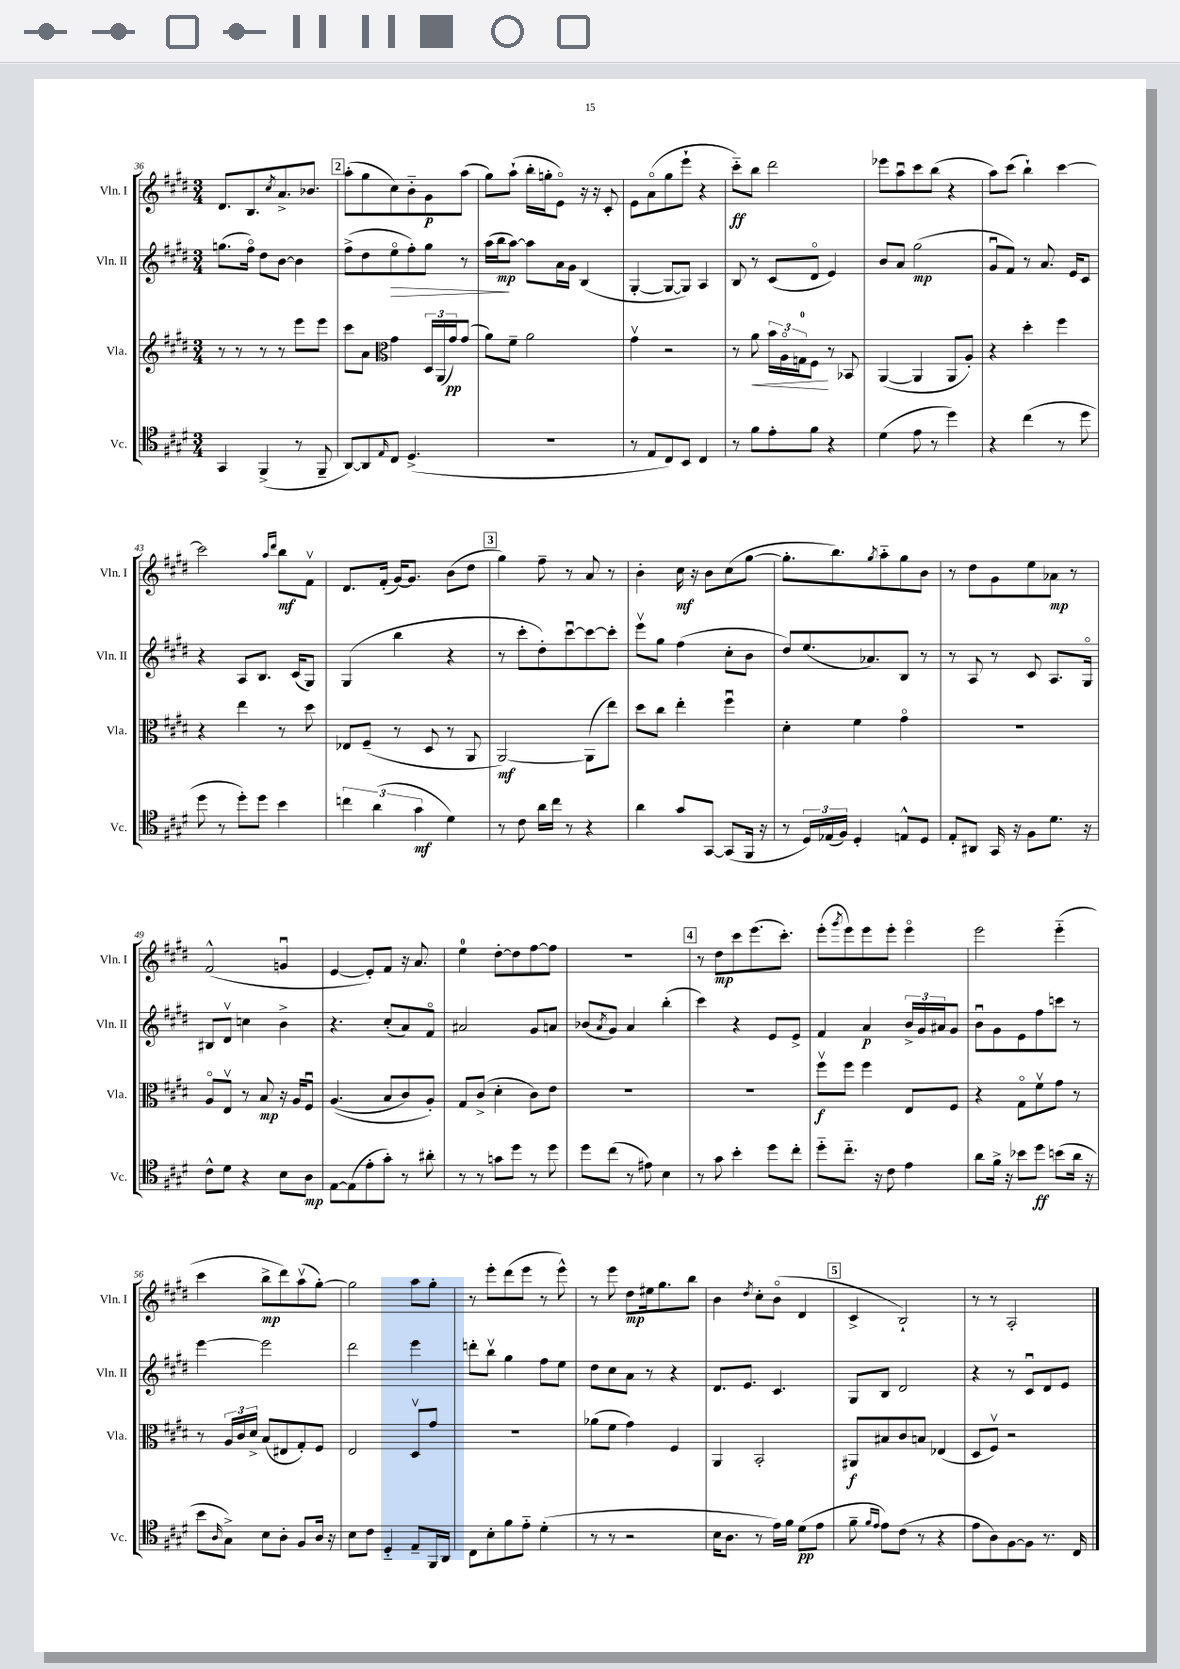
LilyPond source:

<<
\new StaffGroup <<
\new Staff = "s0" \with { instrumentName = "Vln. I" shortInstrumentName = "Vln. I" } {
    \clef treble \key e \major \numericTimeSignature \time 3/4
    dis'8. b8. \acciaccatura { cis''8 } a'8.-> bes'8. |
    \mark \markup { \box "2" } a''8-.( gis''8 cis''8) b'8-_ gis'8\p a''8( |
    gis''8) a''8-!( b''16-. g''16-. e'8\flageolet) r16 r16 cis'8-. |
    e'8 a'8\flageolet( gis''8 e'''8-! r4 |
    cis'''8-_\ff) b''8 dis'''2 |
    ees'''8 a''8\downbow cis'''8 b''8( r4 |
    a''8) cis'''8( b''4-!) cis'''4~ |
    cis'''2 \grace { a''16 dis'''16 } b''8\mf fis'8\upbow |
    dis'8. fis'16-.( gis'16~) gis'8. b'8( dis''8 |
    \mark \markup { \box "3" } gis''4) fis''8-- r8 a'8 r8 |
    b'4-. cis''16\mf r16 b'8 cis''8( gis''8~ |
    gis''8.-. b''8.) \acciaccatura { gis''8 } a''8-_ gis''8 b'8 |
    r8 dis''8 gis'8 e''8 aes'8\mp r8 |
    fis'2-^( g'4\downbow |
    e'4~ e'8-.) fis'8 r16 a'8. |
    e''4-0 dis''8~-. dis''8 fis''8~ fis''8 |
    R2. |
    \mark \markup { \box "4" } r8 dis''8\mp cis'''8 e'''8.( cis'''8.-.) |
    e'''8-.( \acciaccatura { gis'''8 } e'''8) e'''8 e'''8-. e'''4\flageolet |
    e'''2 e'''4-_( |
    cis'''4 b''8->\mp dis'''8) a''8\upbow( gis''8~-.) |
    gis''2 a''8 gis''8-. |
    r8 e'''8-. dis'''8( e'''8 r8 e'''8-^) |
    r8 e'''8 dis''8\mp eis''16 gis''8. b''8 |
    b'4 \acciaccatura { dis''8 } cis''8-. b'8\flageolet( dis'4 |
    \mark \markup { \box "5" } cis'4-> b2-!) |
    r8 r8 a2-. \bar "|." |
}
\new Staff = "s1" \with { instrumentName = "Vln. II" shortInstrumentName = "Vln. II" } {
    \clef treble \key e \major \numericTimeSignature \time 3/4
    g''8.( fis''16\flageolet) dis''8 b'8~ b'4 |
    \mark \markup { \box "2" } fis''8->( dis''8 e''8\flageolet\> fis''8-.) gis''8 r8 |
    a''16( b''16\mp\! a''8~) a''8 a'16 gis'16 b4( |
    gis4~-. gis8~ gis8) a4 |
    b8 r8 cis'8( dis'8\flageolet e'4) |
    b'8 a'8 gis''2\mp( |
    gis'8\downbow fis'8) r8 a'8. e'16 cis'8 |
    r4 a8 b8. cis'16( gis8) |
    gis4( b''4 r4 |
    \mark \markup { \box "3" } r8 cis'''8-. dis''8-.) cis'''8~\downbow cis'''8~ cis'''8-. |
    e'''8\upbow gis''8 fis''4( cis''8-. b'8 |
    dis''8) e''8.( aes'8.) b8 r8 |
    r8 a8 r8 cis'8 a8. gis16\flageolet |
    bis8 dis'8\upbow c''4 b'4-> |
    r4. cis''8-.( a'8) fis'8\flageolet |
    ais'2 gis'8 a'8 |
    bes'8( \acciaccatura { a'8 } gis'8) a'4 b''4-.( |
    \mark \markup { \box "4" } cis'''4) r4 e'8 e'8-> |
    fis'4 a'4\p \tuplet 3/2 { b'16-> gis'16 ais'16 } gis'8 |
    b'8\downbow gis'8 e'8 fis''8 c'''8 r8 |
    e'''4~ e'''2 |
    dis'''2 e'''4 |
    d'''8-. b''8\upbow gis''4 fis''8 e''8 |
    dis''8 cis''8 a'8 r8 r4 |
    dis'8. e'8. cis'4. |
    \mark \markup { \box "5" } gis8 b8 dis'2 |
    r4 r8 cis'8\downbow dis'8 e'8 \bar "|." |
}
\new Staff = "s2" \with { instrumentName = "Vla." shortInstrumentName = "Vla." } {
    \clef treble \key e \major \numericTimeSignature \time 3/4
    r8 r8 r8 r8 e'''8 e'''8 |
    \mark \markup { \box "2" } cis'''8 a'8 \clef alto gis'4 \tuplet 3/2 { dis16 a,16( gis'16\pp) } gis'8( |
    a'8) fis'8-- a'2 |
    gis'4\upbow r2 |
    r8 a'8\< \tuplet 3/2 { b'16 a16\flageolet g16-0 } fis8\! r8 bes,8 |
    a,4~( a,4 a,8 a8-.) |
    r4 dis''4-. fis''4 |
    r4 e''4 r8 dis''8 |
    ees8 fis8--( r8 dis8 r8 a,8 |
    \mark \markup { \box "3" } a,2~\mf) a,8( e''8) |
    dis''8 cis''8 e''4-. fis''4\downbow |
    dis'4-. fis'4 gis'4\flageolet |
    R2. |
    a8\flageolet e8\upbow r8 b8\mp r16 a16 fis8\downbow |
    a4.(\( b8 cis'8) a8-.\) |
    gis8 cis'8->( dis'4-. cis'8) e'8 |
    R2. |
    \mark \markup { \box "4" } R2. |
    fis''8\upbow\f fis''8 fis''4 e8 fis8 |
    r4 gis8\flageolet fis'8\upbow gis'8 r8 |
    r8 \tuplet 3/2 { a16 cis'16 dis'16-> } b8( eis8 gis8-.) fis8 |
    e2 dis8\upbow gis'8 |
    R2. |
    aes'8( fis'8 gis'4) fis4 |
    a,4 b,2-. |
    \mark \markup { \box "5" } ais,8\f bis8 cis'8 b8 ees4( |
    dis8 fis8\upbow) r2 \bar "|." |
}
\new Staff = "s3" \with { instrumentName = "Vc." shortInstrumentName = "Vc." } {
    \clef tenor \key e \major \numericTimeSignature \time 3/4
    gis,4 fis,4->( r8 fis,8-- |
    \mark \markup { \box "2" } a,8~) a,8 \grace { e16 } cis8 dis4.->( |
    R2. |
    r8 e8 cis8) b,8 cis4 |
    r8 fis'8 e'8-. fis'8 r4 |
    dis'4( e'8 r8 dis''4) |
    r4 cis''4( r8 dis''8 |
    dis''8 r8 dis''8-.) dis''8 b'4 |
    \tuplet 3/2 { c''4 a'4( gis'4\mf } dis'4) |
    \mark \markup { \box "3" } r8 cis'8 a'16 cis''16 r8 r4 |
    a'4 gis'8 gis,8~ gis,8( fis,16 r16 |
    r8 \tuplet 3/2 { dis16) ees16( fis16) } dis4-. e8-^ dis8 |
    e8-. ais,8 gis,16 r16 fis8 dis'8. r16 |
    cis'8-^ dis'8 r4 b8 a8\mp |
    e8~ e8( e'8-. gis'8-.) r8 ais'8-. |
    r8 r8 g'8 dis''8 r8 dis''8 |
    dis''8 cis''8( r8 eis'8) b4 |
    \mark \markup { \box "4" } r8 gis'8 b'4-. dis''8 cis''8-. |
    dis''8-_ cis''8.-_ r16 cis'8 e'4 |
    a'8 fis'16-> r16 bes'8 dis''8\ff b'8( a'16 r16 |
    b'8 \grace { a16 } gis8->) b8 a8-. fis8 a16 r16 |
    b8 cis'8 dis4-_ e8-- fis,16 a,16 |
    cis8 b8-. fis'8 e'8-_ dis'4-.( |
    r8 r8 r2 |
    b16 a8. r8 e'16) fis'16 dis'8\pp( e'8 |
    \mark \markup { \box "5" } fis'8-- \grace { fis'16 e'16 } e'8) cis'8( r8 r4 |
    e'8 a8) fis8~ fis8 r8. cis16 \bar "|." |
}
>>
>>
\layout { \context { \Score currentBarNumber = #36 } }
